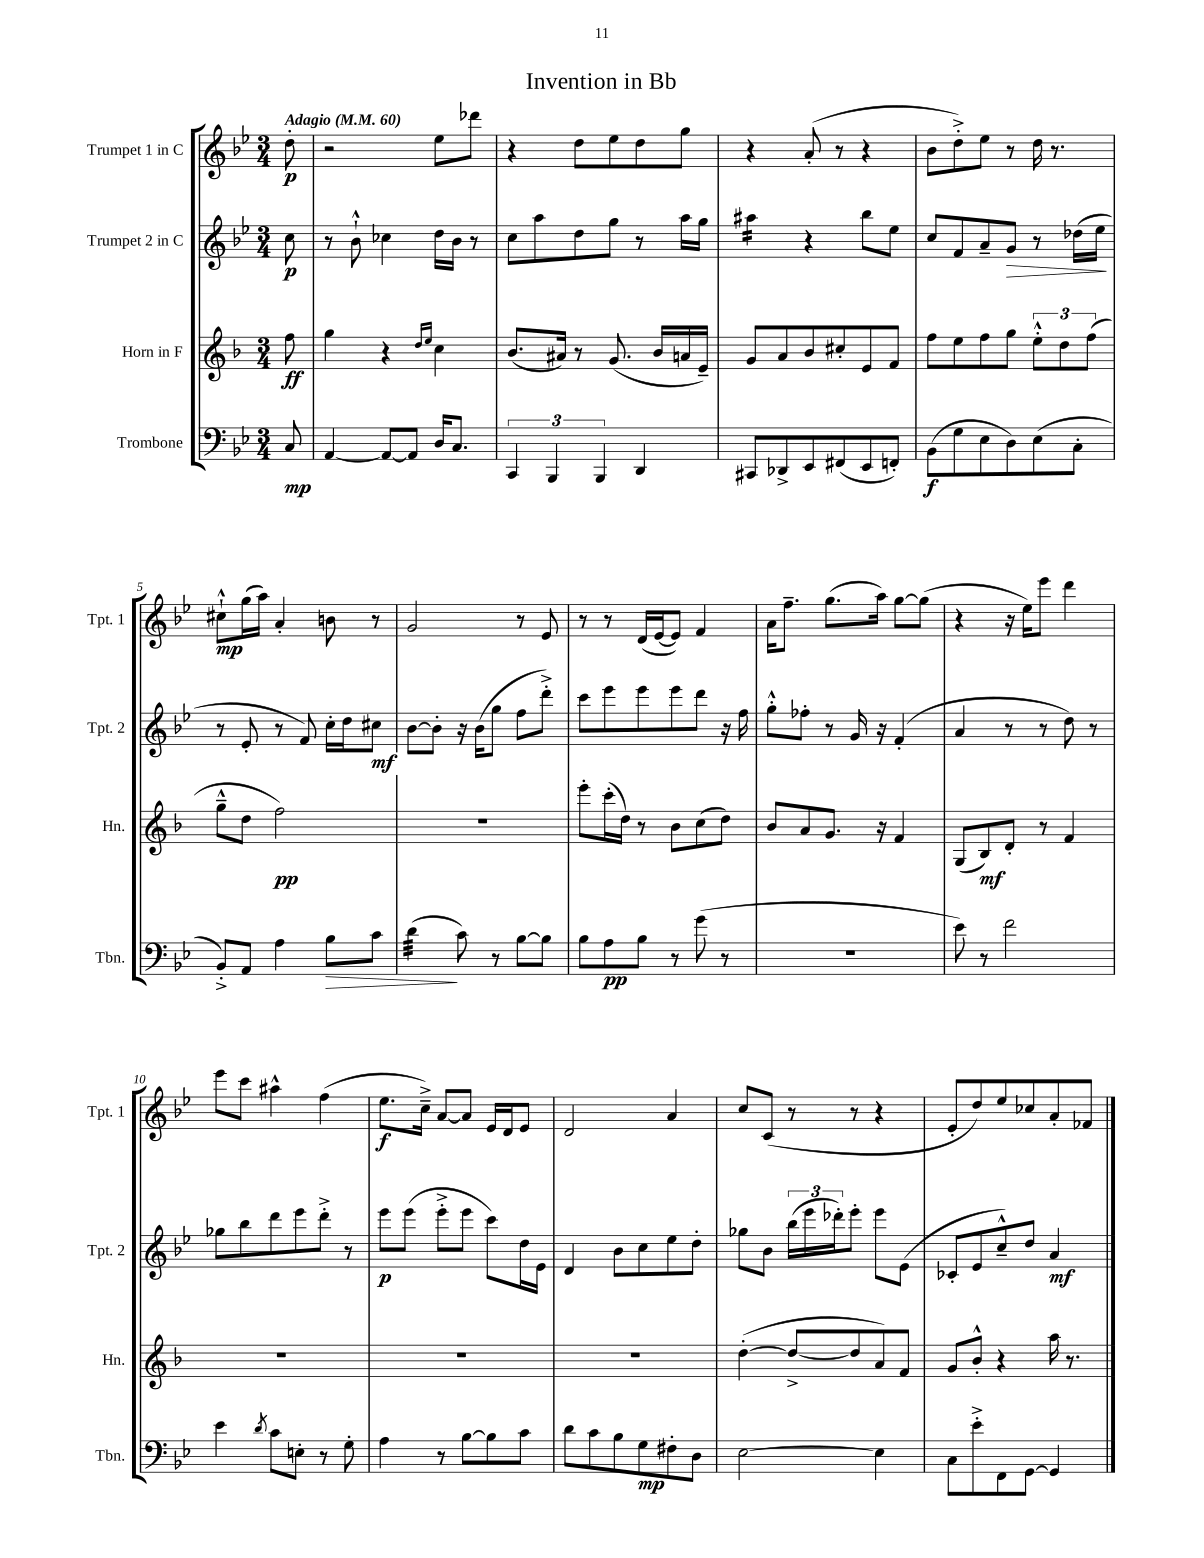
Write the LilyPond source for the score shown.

\header { title = "Invention in Bb" }
<<
\new StaffGroup <<
\new Staff = "s0" \with { instrumentName = "Trumpet 1 in C" shortInstrumentName = "Tpt. 1" } {
    \clef treble \key bes \major \numericTimeSignature \time 3/4 \partial 8 \tempo "Adagio" 4 = 60
    d''8-.\p |
    r2 ees''8 des'''8 |
    r4 d''8 ees''8 d''8 g''8 |
    r4 a'8-.( r8 r4 |
    bes'8 d''8-.->) ees''8 r8 d''16 r8. |
    cis''8-!-^\mp g''16( a''16) a'4-. b'8 r8 |
    g'2 r8 ees'8 |
    r8 r8 d'16( ees'16~ ees'8) f'4 |
    a'16 f''8.-- g''8.( a''16) g''8~ g''8( |
    r4 r16 ees''16) ees'''8 d'''4 |
    ees'''8 c'''8 ais''4-^ f''4( |
    ees''8.\f c''16--->) a'8~ a'8 ees'16 d'16 ees'8 |
    d'2 a'4 |
    c''8 c'8( r8 r8 r4 |
    ees'8-. d''8) ees''8 ces''8 a'8-. fes'8 \bar "|." |
}
\new Staff = "s1" \with { instrumentName = "Trumpet 2 in C" shortInstrumentName = "Tpt. 2" } {
    \clef treble \key bes \major \numericTimeSignature \time 3/4 \partial 8
    c''8\p |
    r8 bes'8-!-^ ces''4 d''16 bes'16 r8 |
    c''8 a''8 d''8 g''8 r8 a''16 g''16 |
    ais''4:16 r4 bes''8 ees''8 |
    c''8 f'8 a'8-- g'8\> r8 des''16( ees''16\! |
    r8 ees'8-. r8 f'8) c''16-. d''16 cis''8\mf |
    bes'8~ bes'8-. r16 bes'16( g''8 f''8 d'''8-.->) |
    c'''8 ees'''8 ees'''8 ees'''8 d'''8 r16 f''16 |
    g''8-.-^ fes''8-. r8 g'16 r16 f'4-.( |
    a'4 r8 r8 d''8) r8 |
    ges''8 bes''8 d'''8 ees'''8 d'''8-.-> r8 |
    ees'''8\p ees'''8( ees'''8-.-> ees'''8 c'''8) d''16 ees'16 |
    d'4 bes'8 c''8 ees''8 d''8-. |
    ges''8 bes'8 \tuplet 3/2 { bes''16( ees'''16 des'''16-.) } ees'''8-. ees'''8 ees'8( |
    ces'8-. ees'8 c''8---^) d''8 a'4\mf \bar "|." |
}
\new Staff = "s2" \with { instrumentName = "Horn in F" shortInstrumentName = "Hn." } {
    \clef treble \key f \major \numericTimeSignature \time 3/4 \partial 8
    f''8\ff |
    g''4 r4 \grace { d''16 e''16 } c''4 |
    bes'8.( ais'16) r8 g'8.( bes'16 a'16 e'16--) |
    g'8 a'8 bes'8 cis''8-. e'8 f'8 |
    f''8 e''8 f''8 g''8 \tuplet 3/2 { e''8-.-^ d''8 f''8( } |
    g''8---^ d''8 f''2\pp) |
    R2. |
    e'''8-. c'''16-.( d''16) r8 bes'8 c''8( d''8) |
    bes'8 a'8 g'8. r16 f'4 |
    g8( bes8\mf) d'8-. r8 f'4 |
    R2. |
    R2. |
    R2. |
    d''4~-.( d''8~-> d''8 a'8) f'8 |
    g'8 bes'8-.-^ r4 a''16 r8. \bar "|." |
}
\new Staff = "s3" \with { instrumentName = "Trombone" shortInstrumentName = "Tbn." } {
    \clef bass \key bes \major \numericTimeSignature \time 3/4 \partial 8
    c8\mp |
    a,4~ a,8~ a,8 d16 c8. |
    \tuplet 3/2 { c,4 bes,,4 bes,,4 } d,4 |
    cis,8 des,8-> ees,8 fis,8( ees,8 f,8-.) |
    bes,8\f( g8 ees8 d8) ees8( c8-. |
    bes,8-.->) a,8 a4 bes8\> c'8 |
    d'4:32\!( c'8) r8 bes8~ bes8 |
    bes8 a8\pp bes8 r8 g'8( r8 |
    R2. |
    ees'8) r8 f'2 |
    ees'4 \acciaccatura { d'8 } c'8 e8-. r8 g8-. |
    a4 r8 bes8~ bes8 c'8 |
    d'8 c'8 bes8 g8\mp fis8-. d8 |
    ees2~ ees4 |
    c8 ees'8-.-> f,8 g,8~ g,4 \bar "|." |
}
>>
>>
